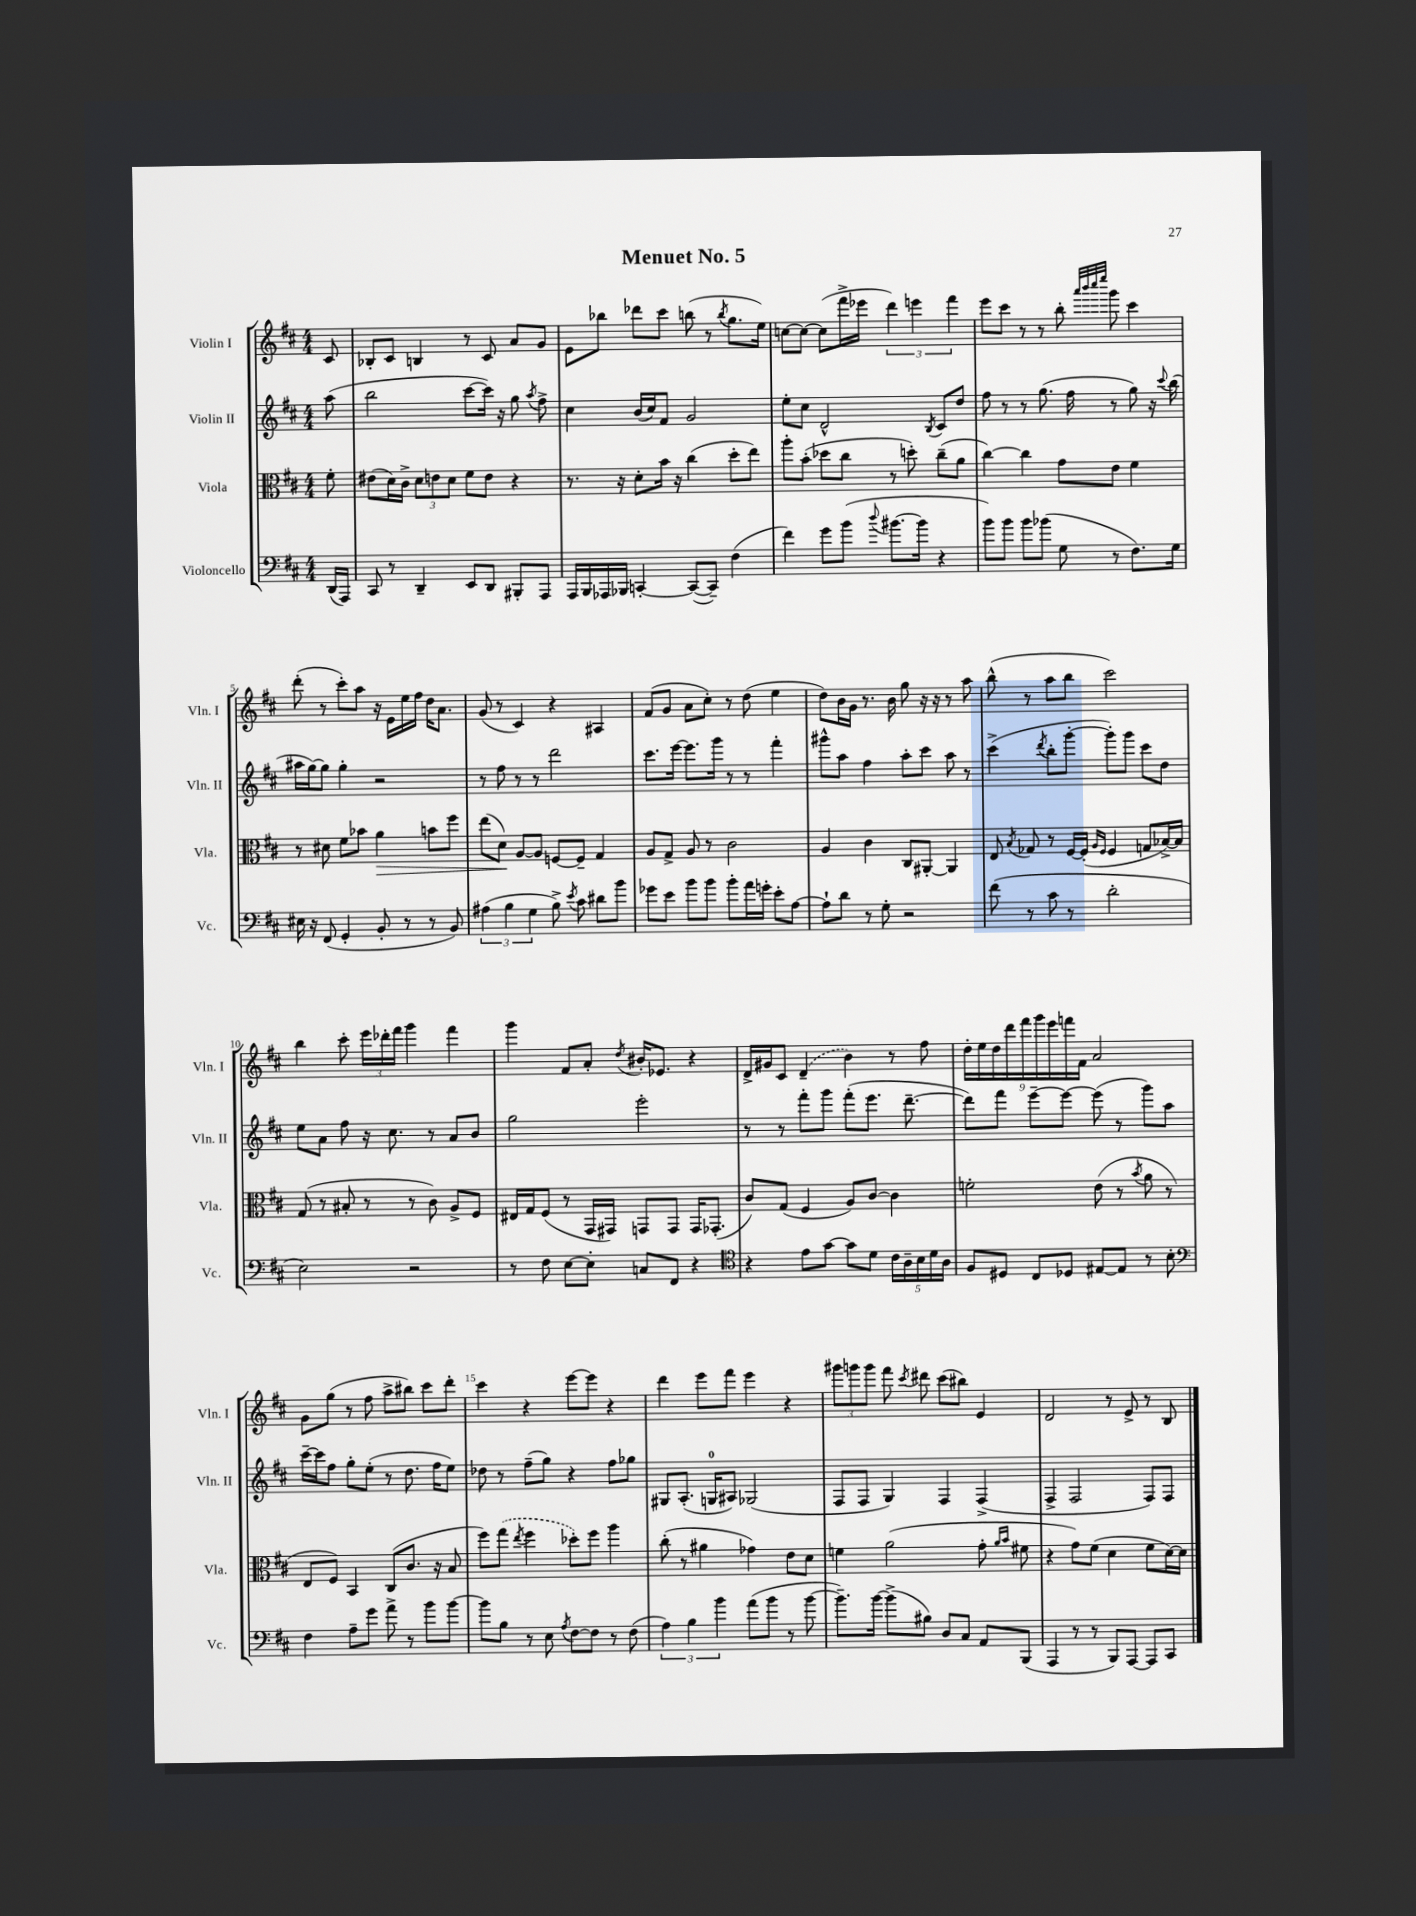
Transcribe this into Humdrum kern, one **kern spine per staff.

**kern	**kern	**kern	**kern
*staff4	*staff3	*staff2	*staff1
*clefF4	*clefC3	*clefG2	*clefG2
*k[f#c#]	*k[f#c#]	*k[f#c#]	*k[f#c#]
*M4/4	*M4/4	*M4/4	*M4/4
(16DD/LL	8f#'\	(8aa\	8c#/
16AAA/JJ)	.	.	.
=	=	=	=
8CC#/	(8e#\L	2bb\	8B-'/L
8r	16d\L)	.	8c#/J
.	16c#^\JJ	.	.
4DD~/	12d\L	.	4B/
.	12e\	.	.
.	12d\J	.	.
8EE/L	8f#\L	[8ccc#\L	8r
8DD/J	8e\J	16ccc#\]Jk)	8c#/
.	.	16r	.
8BBB#'/L	4r	8gg\	8a/L
.	.	8qaa/	.
8AAA/J	.	8ff#^\	8g/J
=	=	=	=
16AAA/LL	8.r	4cc#\	8e\L
16BBB/	.	.	.
16AAA-/	.	.	8bb-\J
16BBB-/JJ	16r	.	.
[4CC'/	8d'\L	(16b/LL	8ddd-\L
.	.	16cc#/J)	.
.	16b\Jk	8f#/J	8ccc#\J
.	16r	.	.
(8CC/_L	(4cc#\	2g/	(8bb\
8CC~/]J)	.	.	8r
.	.	.	8qbb/
(4F#\	8dd'\L	.	8.gg\L
.	8ee\J)	.	.
.	.	.	16ee\Jk)
=	=	=	=
4f#\)	8aa'\L	8ee'\L	[8cc\L
.	(8b'\J	8cc#\J	8cc\_J
8g\L	8dd-\L	2d^^/	(8cc\]L
(8b\J	8cc#\J	.	16fff#^\L
.	.	.	16eee-\JJ
8qqdd/	.	.	.
[8.b#\L	8r	.	6ddd\)
.	8dd'\)	.	.
.	.	.	6eee\
16b#\]Jk	.	.	.
.	.	8qB/	.
4r	(8cc#~\L	8c#/L	.
.	.	.	6fff#\
.	8a\J	8dd/J	.
=	=	=	=
8b\L)	[4cc#\)	8ff#\	8eee\L
8b\J	.	8r	8ccc#\J
8b\L	4cc#\]	8r	8r
(8b-\J	.	(8.gg\	8r
8G\	8g\L	.	8bb'\
.	.	16ff#\	.
.	.	.	32qqaaa/LLL
.	.	.	32qqbbb/
.	.	.	32qqcccc#/
.	.	.	32qqeeee/JJJ
8r	8e\J	8r	8ggg\
8.F#\L)	4f#\	8gg\)	4ccc#\
.	.	16r	.
.	.	8qqccc#/	.
16G\Jk	.	(16bb\	.
=	=	=	=
16E#\	8r	16aa#\LL	(8ddd'\
16r	.	[16gg\J)	.
(8FF#/	8d#\	8gg\]J	8r
4GG'/	8f#\L	4gg'\	8ccc#'\L)
.	8b-\J	.	8aa\J
8BB'/	4a\	2r	16r
.	.	.	16e\LL
8r	.	.	16ee\
.	.	.	16ff#\JJ
8r	8b\L	.	16dd\LK
.	.	.	8.a\J
8BB/)	8ff#\J	.	.
=	=	=	=
(6A#\	(8ee\L	8r	(8g/
.	8d\J)	8ff#\	8r
6B\	.	.	.
.	[8A/L	8r	4c#/)
6G\	.	.	.
.	8A/]J	8r	.
8B^\)	[8F/L	2ddd\	4r
8qe/	.	.	.
8c#\	8F~/]J	.	.
8d#\L	4G/	.	4A#/
8b\J	.	.	.
=	=	=	=
8g-\L	8A/L	8.ccc#\L	(8f#/L
8e\J	8G^/J	.	8g/J
.	.	[16eee\Jk	.
8b\L	8A/	8.eee\]L	8a\L
8b\J	8r	.	8cc#'\J)
.	.	16ggg\Jk	.
8b'\L	2c#\	8r	8r
16a\L	.	8r	(8dd\
16g'\JJ	.	.	.
8e'\L	.	4fff#'\	4ee\
[8A\J	.	.	.
=	=	=	=
8A`\]L	4A/	8ggg#^^\L	8dd\L)
8d\J	.	8aa\J	16b\L
.	.	.	16g\JJ
8r	4c#\	4ff#\	8.r
8G'\	.	.	.
.	.	.	16b\
2r	8C#/L	8aa'\L	8gg\
.	[8AA#'/J	8ccc#\J	16r
.	.	.	16r
.	4AA#/]	8aa\	8r
.	.	8r	8aa\
=	=	=	=
(8f#\	8E/	(4ccc#^\	(8bb^^\
.	8qB/	.	.
8r	8G-/	.	8r
.	.	8qddd/	.
8c#\	8r	8bb'\L	8aa\L
8r	[16F#/LL	[8ggg'\J	8bb\J
.	(16F#'/]JJ	.	.
.	16qqA/LL	.	.
.	16qqF#/JJ	.	.
2d'\	4F#/	8ggg'\]L)	2ccc#\)
.	.	8ggg\J	.
.	8G/L	8ccc#\L	.
.	[16B-^/L)	8dd\J	.
.	16B-/]JJ	.	.
=	=	=	=
2E\)	(8G/	8ee\L	4bb\
.	8r	8a\J	.
.	8B#'/	8ff#\	8ccc#'\
.	8r	16r	24eee\LL
.	.	.	24ddd-'\
.	.	8.cc#\	.
.	.	.	24fff#\JJ
2r	8r	.	4ggg\
.	8c#\)	8r	.
.	8A^/L	8a/L	4fff#\
.	8F#/J	8b/J	.
=	=	=	=
8r	16E#/LL	2gg\	4ggg\
.	16G/J	.	.
8F#\	(8F#/J	.	.
[8E\L	8r	.	8f#/L
8E'\]J	16GG/LL	.	8a'/J
.	16GG#/JJ)	.	.
.	.	.	8qdd/
8C/L	8GG/L	2eee'\	16b#'/LK
.	.	.	8.e-/J
8FF#/J	8GG/J	.	.
4r	16GG/LK	.	4r
.	(8.GG-'/J	.	.
=	=	=	=
*clefC4	*	*	*
4r	8c#/L)	8r	16d^/LL
.	.	.	16g#/J
.	(8G/J	8r	8c#/J
8e\L	4F#/	8fff#'\L	(4d~/
[8g\J	.	8ggg\J	.
8g\]L	8A/L)	(8fff#'\L	4b\)
8d\J	[8c#/J	8.eee\J	.
20c#\LL	4c#\]	.	8r
20A~\	.	.	.
.	.	[8.ddd~\	.
20B\	.	.	.
.	.	.	8ff#\
20d\	.	.	.
20A\JJ	.	.	.
=	=	=	=
8F#/L	2f'\	8ddd\]L)	18dd'\LL
.	.	.	18ee\
.	.	.	18dd\
8D#/J	.	8fff#\J	.
.	.	.	18ddd\
.	.	.	18fff#\
8C#/L	.	[8eee~\L	.
.	.	.	18ggg\
.	.	.	18eee\
8D-/J	.	8eee\_J	.
.	.	.	18fff\
.	.	.	18f#\JJ
[8E#/L	(8e\	(8eee\]	2a/
8E#/]J	8r	8r	.
.	8qb/	.	.
8r	8a\	8ggg\L)	.
8B'\	8r	8aa\J	.
=	=	=	=
*clefF4	*	*	*
4F#\	8E/L	[16ccc#~\LL	8g\L
.	.	16ccc#\]J	.
.	8F#/J)	8ff#\J	(8gg\J
8A~\L	4BB/	8gg'\L	8r
8g\J	.	(8ee'\J	8ff#\
8a^\	(8C#/L	8r	8aa^\L
8r	8.c#/J	8.dd\	8bb#\J)
8b\L	.	.	8ccc#\L
.	16r	16ff#\LK	.
[8b\J	8B/	8ee\J)	8ddd'\J
=	=	=	=
8b\]L	8ff#\L)	8dd-\	4ccc#\
8B\J	(8gg\J	8r	.
.	8qee/	.	.
8r	4ff#\	(8ff#~\L	4r
8E\	.	8gg\J)	.
8qA/	.	.	.
[8F#\L	8dd-'\L)	4r	[8eee\L
8F#\]J	8ff#\J	.	8eee\]J
8r	4aa\	8ff#\L	4r
(8F#\	.	8gg-\J	.
=	=	=	=
6A\)	(8cc#'\	8G#/L	4ddd\
.	8r	(8.A'/J	.
6B\	.	.	.
.	4a#\	.	8eee\L
.	.	16G/LK	.
6b\	.	.	.
.	.	8A#/J)	8fff#\J
(8a\L	4g-\)	(2G-/	4eee\
8b\J	.	.	.
8r	8e\L	.	4r
[8b\	8d\J	.	.
=	=	=	=
8.b~\]L)	4f\	8F#/L	12ggg#\L
.	.	.	12ggg\
.	.	8F#/J	.
.	.	.	12ggg\J
[16b\Jk	.	.	.
(8b^\]L	(2a\	4G/)	8fff#\
.	.	.	8qccc#/
8B#\J)	.	.	8ddd#\
8D/L	.	4F#/	(8ccc#\L
8C#/J	.	.	8bb#\J)
8AA/L	8g'\	(4F#^/	4e/
.	16qqa/LL	.	.
.	16qqb/JJ	.	.
(8BBB/J	8f#\	.	.
=	=	=	=
4AAA/	4r	4F#^/	2d/
8r	8g\L)	2F#/	.
8r	(8f#\J	.	.
8BBB/L)	4d\	.	8r
[8AAA/J	.	.	8e^/
8AAA/]L	8f#\L	8F#/L)	8r
8CC#/J	[16d\L)	8F#/J	8B/
.	16d\]JJ	.	.
==	==	==	==
*-	*-	*-	*-
